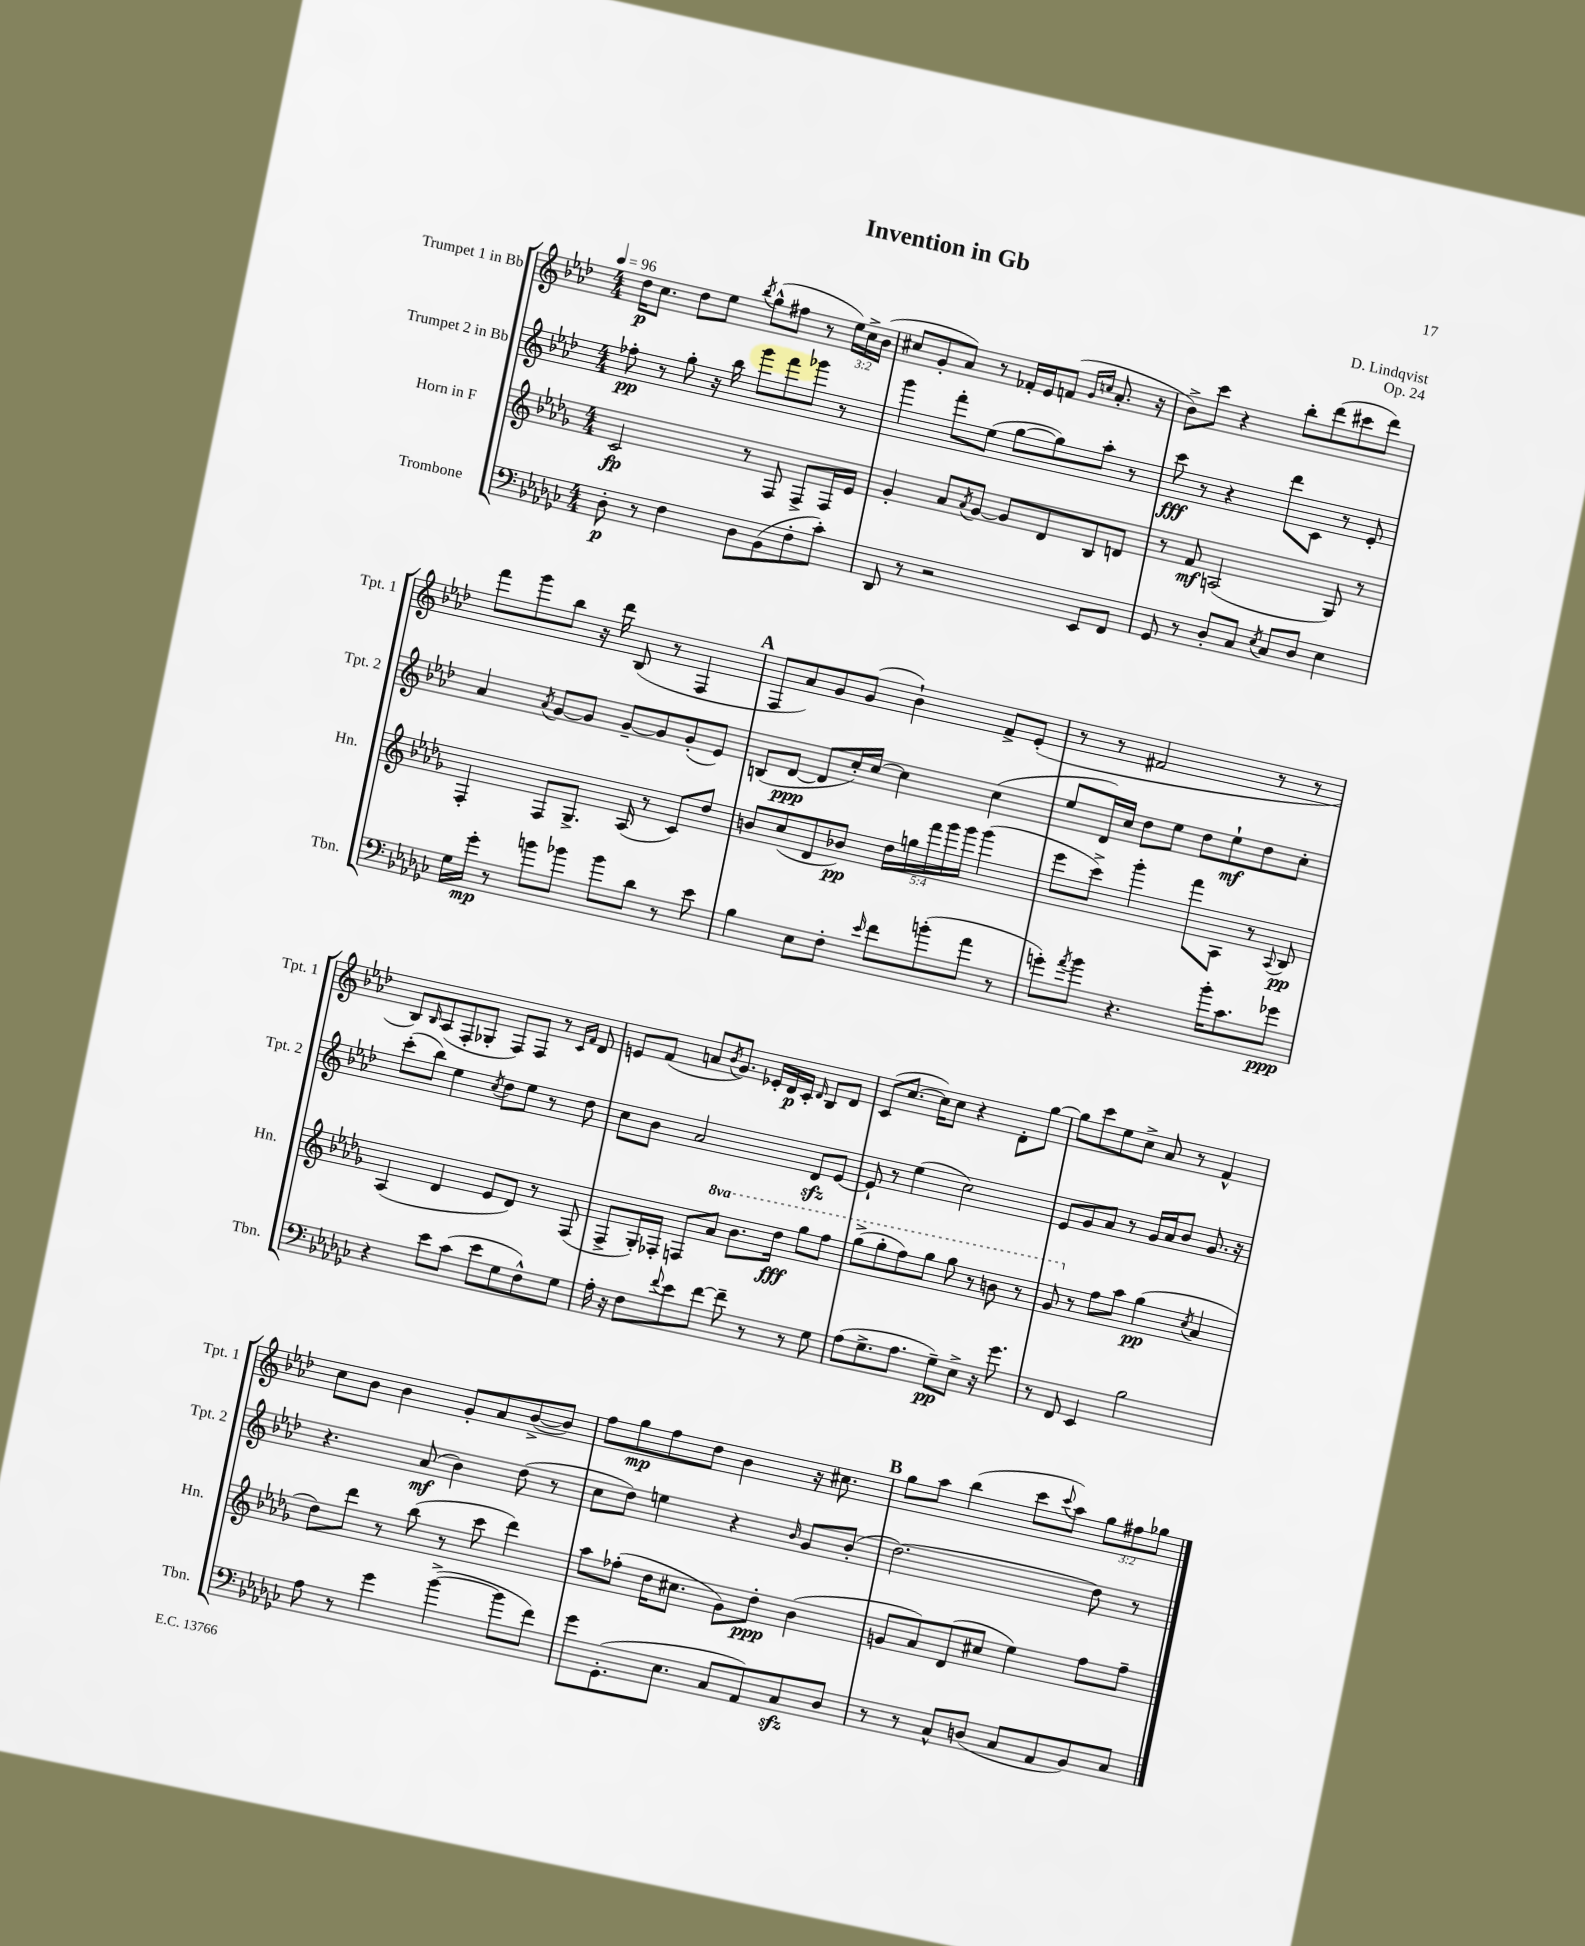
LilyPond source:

\header { title = "Invention in Gb" composer = "D. Lindqvist" opus = "Op. 24" }
<<
\new StaffGroup <<
\new Staff = "s0" \with { instrumentName = "Trumpet 1 in Bb" shortInstrumentName = "Tpt. 1" } {
    \clef treble \key aes \major \numericTimeSignature \time 4/4 \override Staff.TupletNumber.text = #tuplet-number::calc-fraction-text \tempo 4 = 96
    des''16\p c''8. des''8 ees''8 \acciaccatura { bes''8 } g''8-^( fis''8 r8 \tuplet 3/2 { ees''16) c''16-> bes'16( } |
    cis''8 g'8-. aes'8) r8 fes'16-. ees'16 f'8( \grace { g'16 c''16 } aes'8.-. r16 |
    bes'8->) c'''8 r4 bes''8-. des'''8( cis'''8 des'''8) |
    f'''8 g'''8 bes''8 r16 des'''16 bes8( r8 f4 |
    \mark \markup { \bold "A" } f8 aes'8) g'8 g'8( bes'4-!) f'8-> ees'8-.( |
    r8 r8 fis'2 r8 r8 |
    bes8) \grace { bes16 } aes8( f8-. ges8-. f8) f8 r8 \grace { c'16 f'16 } des'8 |
    e'8 f'8( a'8 \acciaccatura { bes'8 } g'8.) ees'16-. des'16\p c'16-. \grace { des'16 } bes8 des'8 |
    c'8( c''8.~ c''16) c''8 r4 des'8-. g''8~ |
    g''8 c'''8 ees''8 c''8-> aes'8 r8 f'4-^ |
    c''8 bes'8 bes'4 g'8-. aes'8 bes'8~->( bes'8) |
    f''8 g''8\mp f''8 des''8 bes'4 r16 cis''8. |
    \mark \markup { \bold "B" } g''8 aes''8 bes''4( c'''8 \appoggiatura { c'''8 } aes''8) \tuplet 3/2 { g''8 fis''8 ges''8 } \bar "|." |
}
\new Staff = "s1" \with { instrumentName = "Trumpet 2 in Bb" shortInstrumentName = "Tpt. 2" } {
    \clef treble \key aes \major \numericTimeSignature \time 4/4
    fes''8-.\pp r8 g''8-. r16 bes''16 g'''8 f'''8 ges'''8 r8 |
    g'''4 f'''8-. ees''8( g''8~ g''8) aes''8-. r8 |
    c'''8\fff r8 r4 des'''8 c'8 r8 ees'8-. |
    aes'4 \acciaccatura { aes'8 } g'8~ g'8 g'8~-- g'8 g'8-.( ees'8) |
    \mark \markup { \bold "A" } b8( des'8~\ppp des'8 c''16-.) c''16~ c''4 c''4( |
    ees''8 des'16) c''16 des''8 ees''8 des''8 ees''8-!\mf des''8 c''8-. |
    c'''8-.( bes''8) ees''4 \acciaccatura { c''8 } des''8 ees''8 r8 des''8 |
    c''8 bes'8 aes'2 des'8\sfz ees'8~ |
    ees'8-! r8 ees''4( c''2) |
    ees'8 g'8 aes'8 r8 g'16 aes'16 bes'8 g'8. r16 |
    r4. aes'8\mf( bes'4) des''8( r8 |
    c''8 des''8) e''4 r4 \grace { bes'16 } g'8 bes'8-.( |
    \mark \markup { \bold "B" } des''2.~) des''8 r8 \bar "|." |
}
\new Staff = "s2" \with { instrumentName = "Horn in F" shortInstrumentName = "Hn." } {
    \clef treble \key des \major \numericTimeSignature \time 4/4 \override Staff.TupletNumber.text = #tuplet-number::calc-fraction-text \set Staff.ottavationMarkups = #ottavation-simple-ordinals
    c'2\fp r8 f8 f8-> f16 ees'16 |
    ges'4-. aes'8 \acciaccatura { aes'8 } ges'8~ ges'8 des'8 bes8 d'8 |
    r8 f'8\mf a2( ges8) r8 |
    f4-. f8 ges8.-> aes16( r8 c'8) des''8 |
    \mark \markup { \bold "A" } b'8 c''8( des'8 bes'8\pp) \tuplet 5/4 { des''16 g''16 f'''16 ges'''16 ges'''16 } ges'''4( |
    ees'''8 c'''8->) ges'''4-. f'''8 aes8 r8 \appoggiatura { aes8 } bes8\pp |
    aes4( des'4 ees'8 des'8) r8 f8( |
    f8-> ges16-.) fes16-. f8 \ottava #1 aes''8 bes''8. des'''16\fff ges'''8 f'''8 |
    ges'''8->( ges'''8-. f'''8) ges'''8 ges'''8 r8 b''8 r8 |
    ges''8 \ottava #0 r8 f''8 aes''8 ges''4\pp( \acciaccatura { c''8 } aes'4 |
    des''8) des'''8 r8 bes''8( r8 c'''8 des'''4) |
    aes''8 fes''8-.( des''16 cis''8. ges'8) des''8-.\ppp bes'4( |
    \mark \markup { \bold "B" } g'8 aes'8) des'8( cis''8 ees''4) f''8 f''8-- \bar "|." |
}
\new Staff = "s3" \with { instrumentName = "Trombone" shortInstrumentName = "Tbn." } {
    \clef bass \key ges \major \numericTimeSignature \time 4/4
    des8-.\p r8 f4 des8 bes,8( f8-. ces'8-.) |
    des,8 r8 r2 ees,8 f,8 |
    ges,8 r8 des8-. ces8 \acciaccatura { ees8 } ces8 des8 ees4 |
    ges16 ges'16-.\mp r8 b'8 bes'8 bes'8 des'8 r8 ees'8 |
    \mark \markup { \bold "A" } bes4 ees8 f8-. \grace { ees'16 } f'8 b'8-.( aes'8 r8 |
    g'8-.) \acciaccatura { aes'8 } bes'8 r4. bes'16-. ces'8. ges'8\ppp |
    r4 ees'8 ces'8( ees'8 ges8 f8-^) ges8 |
    aes16-. r16 f8 \appoggiatura { f'8 } ees'8 f'8~ f'8-- r8 r8 ges8 |
    aes8( ges8.-> aes8. ges8--\pp) ees8-> r16 ges'8. |
    r8 f,8 ees,4 bes2 |
    aes8 r8 ges'4 bes'4~->( bes'8 f'8) |
    ges'8 ges,8.-.( ees8. ces8 aes,8) ces8\sfz des8 |
    \mark \markup { \bold "B" } r8 r8 ces8-^ d8( ces8 aes,8 bes,8) ces8 \bar "|." |
}
>>
>>
\layout { \context { \Score \remove "Bar_number_engraver" } }
